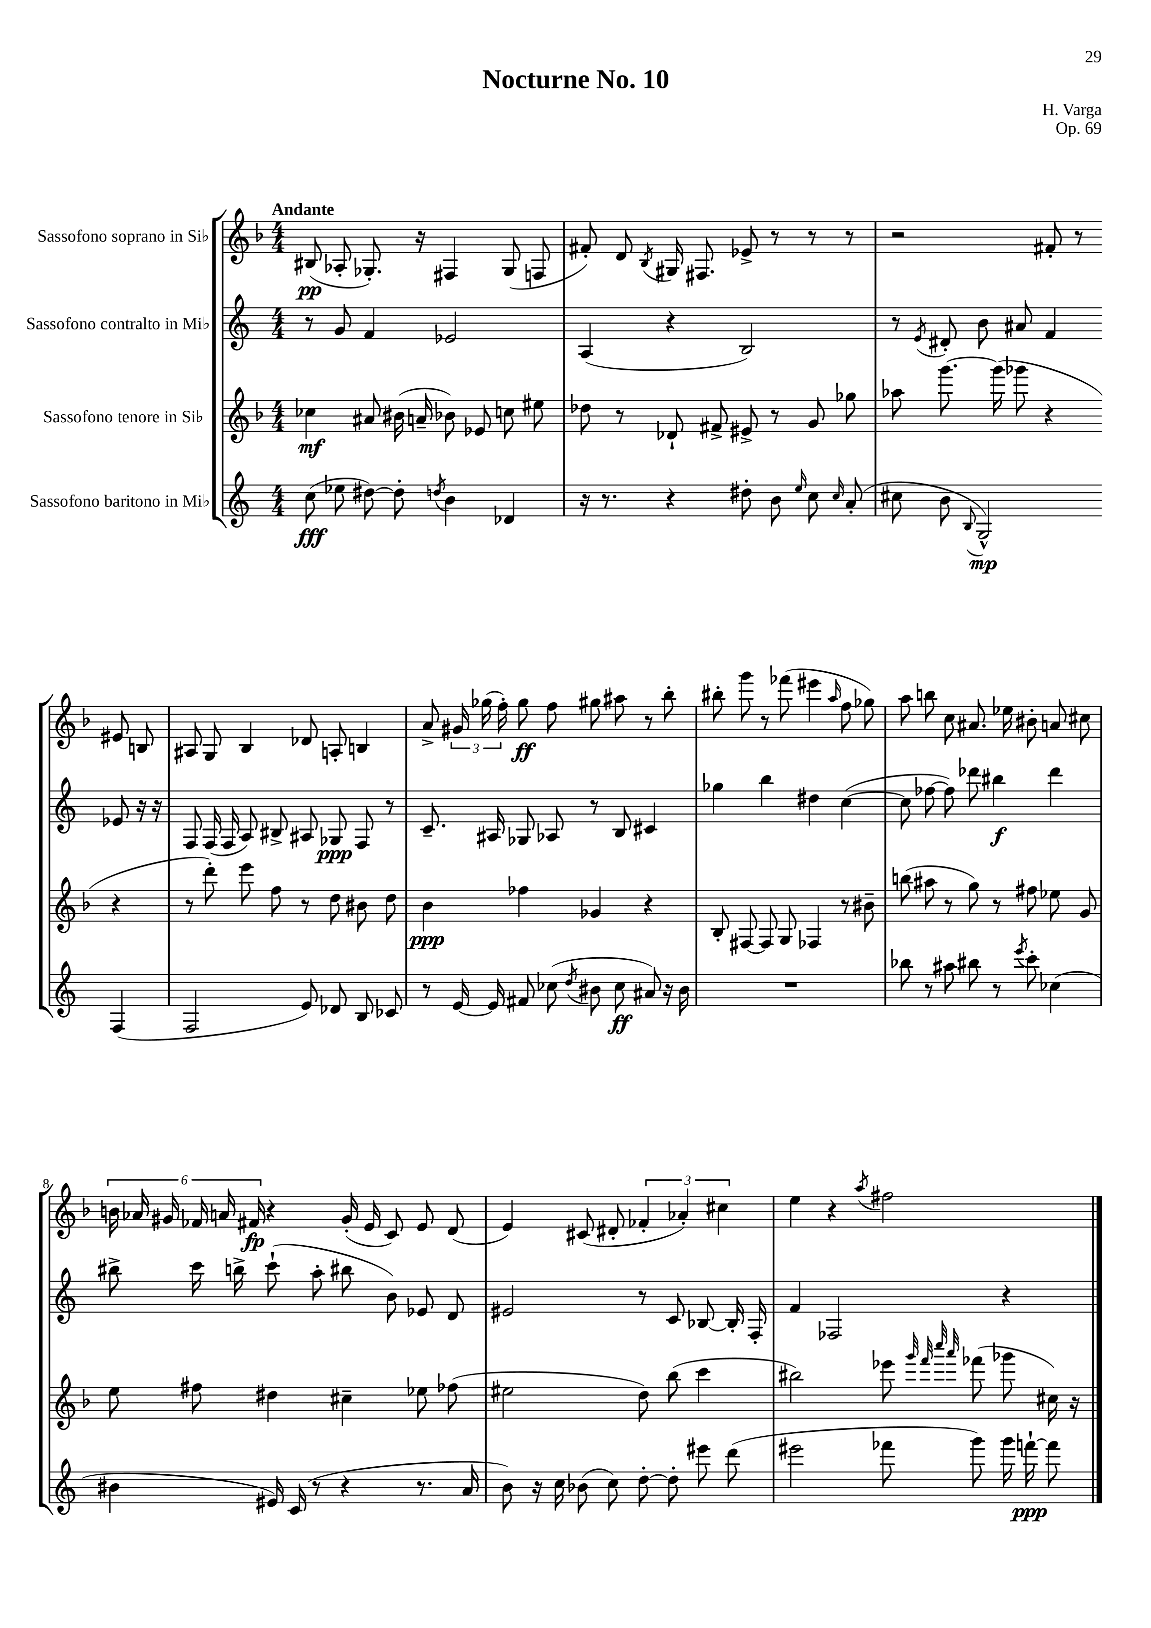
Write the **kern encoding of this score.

**kern	**dynam	**kern	**dynam	**kern	**dynam	**kern	**dynam
*part4	*part4	*part3	*part3	*part2	*part2	*part1	*part1
*staff4	*staff4	*staff3	*staff3	*staff2	*staff2	*staff1	*staff1
*I"Sassofono baritono in Mi♭	*	*I"Sassofono tenore in Si♭	*	*I"Sassofono contralto in Mi♭	*	*I"Sassofono soprano in Si♭	*
*clefG2	*	*clefG2	*	*clefG2	*	*clefG2	*
*k[]	*	*k[b-]	*	*k[]	*	*k[b-]	*
*M4/4	*	*M4/4	*	*M4/4	*	*M4/4	*
=1	=1	=1	=1	=1	=1	=1	=1
!	!	!	!	!	!	!LO:TX:a:B:t=Andante	!
(8cc\	fff	4cc-X\	mf	8r	.	(8B#X/	pp
8ee-X\	.	.	.	8g/	.	8A-X'/	.
[8dd#X\)	.	8a#X/	.	4f/	.	8.G-X'/)	.
8dd#'\]	.	(16b#X\	.	.	.	.	.
.	.	16an~/	.	.	.	16r	.
8qddn/	.	.	.	.	.	.	.
4b\	.	8b-X\)	.	2e-X/	.	4F#X/	.
.	.	8e-X/	.	.	.	.	.
4d-X/	.	8ccn\	.	.	.	(8G-/	.
.	.	8ee#X\	.	.	.	8Fn/	.
=2	=2	=2	=2	=2	=2	=2	=2
16r	.	8dd-X\	.	(4A/	.	8f#X'/)	.
8.r	.	.	.	.	.	.	.
.	.	8r	.	.	.	8d/	.
.	.	.	.	.	.	8qB-/	.
4r	.	8d-X`/	.	4r	.	16G#X/	.
.	.	.	.	.	.	8.F#X/	.
.	.	8f#X^/	.	.	.	.	.
8dd#X'\	.	8e#X^/	.	2B/)	.	8e-X^/	.
8b\	.	8r	.	.	.	8r	.
16qqee/	.	.	.	.	.	.	.
8cc\	.	8g/	.	.	.	8r	.
16qqcc/	.	.	.	.	.	.	.
(8a'/	.	8gg-X\	.	.	.	8r	.
=3	=3	=3	=3	=3	=3	=3	=3
8cc#X\	.	8aa-X\	.	8r	.	2r	.
.	.	.	.	8qe/	.	.	.
8b\	.	[8.ggg\	.	8d#X'/	.	.	.
8qqB/	.	.	.	.	.	.	.
2G^^/)	mp	.	.	8b\	.	.	.
.	.	(16ggg\]	.	.	.	.	.
.	.	8ggg-X\	.	8a#X/	.	.	.
.	.	4r	.	4f/	.	8f#X'/	.
.	.	.	.	.	.	8r	.
(4F/	.	4r	.	8e-X/	.	8e#X/	.
.	.	.	.	16r	.	8Bn/	.
.	.	.	.	16r	.	.	.
!!LO:LB:g=z
=4	=4	=4	=4	=4	=4	=4	=4
2F/	.	8r	.	8F/	.	8A#X/	.
.	.	8ddd'\)	.	(16F/	.	8G/	.
.	.	.	.	16F/	.	.	.
.	.	8eee\	.	8A/)	.	4B-/	.
.	.	8ff\	.	8B#X^/	.	.	.
8e/)	.	8r	.	8A#X/	.	8d-X/	.
8d-X/	.	8dd\	.	8G-X/	ppp	8An'/	.
8B/	.	8b#X\	.	8F/	.	4Bn/	.
8c-X/	.	8dd\	.	8r	.	.	.
=5	=5	=5	=5	=5	=5	=5	=5
8r	.	4b-\	ppp	8.c~/	.	8a^/	.
[16e/	.	.	.	.	.	24g#X/	.
.	.	.	.	.	.	(24gg-X\	.
16e/]	.	.	.	16A#X/	.	.	.
.	.	.	.	.	.	24ff'\)	.
8f#X/	.	4ff-X\	.	8G-X/	.	8gg-\	ff
(8cc-X\	.	.	.	8A-X/	.	8ff\	.
8qdd/	.	.	.	.	.	.	.
8b#X\	.	4g-X/	.	8r	.	8gg#X\	.
8cc-\	ff	.	.	8B/	.	8aa#X\	.
8a#X/)	.	4r	.	4c#X/	.	8r	.
16r	.	.	.	.	.	8bb-'\	.
16b#\	.	.	.	.	.	.	.
=6	=6	=6	=6	=6	=6	=6	=6
1r	.	8B-'/	.	4gg-X\	.	8bb#X'\	.
.	.	[8F#X/	.	.	.	8ggg\	.
.	.	8F#/]	.	4bb\	.	8r	.
.	.	8G/	.	.	.	(8fff-X\	.
.	.	4F-X/	.	4dd#X\	.	4eee#X\	.
.	.	.	.	.	.	16qqaa/	.
.	.	8r	.	([4cc\	.	8ff\	.
.	.	8b#X~\	.	.	.	8gg-X\)	.
=7	=7	=7	=7	=7	=7	=7	=7
8bb-X\	.	(8bbn\	.	8cc\]	.	8aa\	.
8r	.	8aa#X\	.	[8ff-X\	.	8bbn\	.
8aa#X\	.	8r	.	8ff-\])	.	8cc\	.
8bb#X\	.	8gg\)	.	8ddd-X\	.	8.a#X/	.
8r	.	8r	.	4bb#X\	f	.	.
.	.	.	.	.	.	16ee-X\	.
8qeee/	.	.	.	.	.	.	.
8ccc'\	.	8ff#X\	.	.	.	8b#X'\	.
(4cc-X\	.	8ee-X\	.	4ddd-\	.	8an/	.
.	.	8g/	.	.	.	8cc#X\	.
!!LO:LB:g=z
=8	=8	=8	=8	=8	=8	=8	=8
4b#X\	.	8ee\	.	8bb#X^\	.	24bn\	.
.	.	.	.	.	.	24a-X/	.
.	.	.	.	.	.	24g#X/	.
.	.	8ff#X\	.	16ccc\	.	24f-X/	.
.	.	.	.	.	.	24an/	.
.	.	.	.	16bbn^\	.	.	.
.	.	.	.	.	.	24f#X/	fp
16e#X/)	.	4dd#X\	.	(8ccc`\	.	4r	.
(16c/	.	.	.	.	.	.	.
8r	.	.	.	8aa'\	.	.	.
4r	.	4cc#X~\	.	8bb#X\	.	(16g#'/	.
.	.	.	.	.	.	16e/	.
.	.	.	.	8b\)	.	8c/)	.
8.r	.	8ee-X\	.	8e-X/	.	8e/	.
.	.	(8ff-X\	.	8d/	.	(8d/	.
16a/	.	.	.	.	.	.	.
=9	=9	=9	=9	=9	=9	=9	=9
8b\)	.	2ee#X\	.	2e#X/	.	4e/)	.
16r	.	.	.	.	.	.	.
16cc\	.	.	.	.	.	.	.
(8b-X\	.	.	.	.	.	(8c#X/	.
8cc\)	.	.	.	.	.	8d#X'/	.
[8dd'\	.	8dd\)	.	8r	.	6f-X'/	.
8dd'\]	.	(8bb-\	.	8c/	.	.	.
.	.	.	.	.	.	6a-X'/)	.
8eee#X\	.	4ccc\	.	[8B-X/	.	.	.
.	.	.	.	.	.	6cc#X\	.
(8ddd\	.	.	.	16B-'/]	.	.	.
.	.	.	.	16F'/	.	.	.
=10	=10	=10	=10	=10	=10	=10	=10
2eee#X\	.	2bb#X\)	.	4f/	.	4ee\	.
.	.	.	.	2F-X/	.	4r	.
.	.	.	.	.	.	8qaa/	.
8fff-X\	.	8eee-X\	.	.	.	2ff#X\	.
.	.	32qqggg/	.	.	.	.	.
.	.	32qqfff/	.	.	.	.	.
.	.	32qqcccc/	.	.	.	.	.
.	.	32qqaaa/	.	.	.	.	.
8ggg\)	.	(8fff-X\	.	.	.	.	.
16ggg\	.	8ggg-X\	.	4r	.	.	.
[16fffn`\	ppp	.	.	.	.	.	.
8fff\]	.	16cc#X\)	.	.	.	.	.
.	.	16r	.	.	.	.	.
==	==	==	==	==	==	==	==
*-	*-	*-	*-	*-	*-	*-	*-
